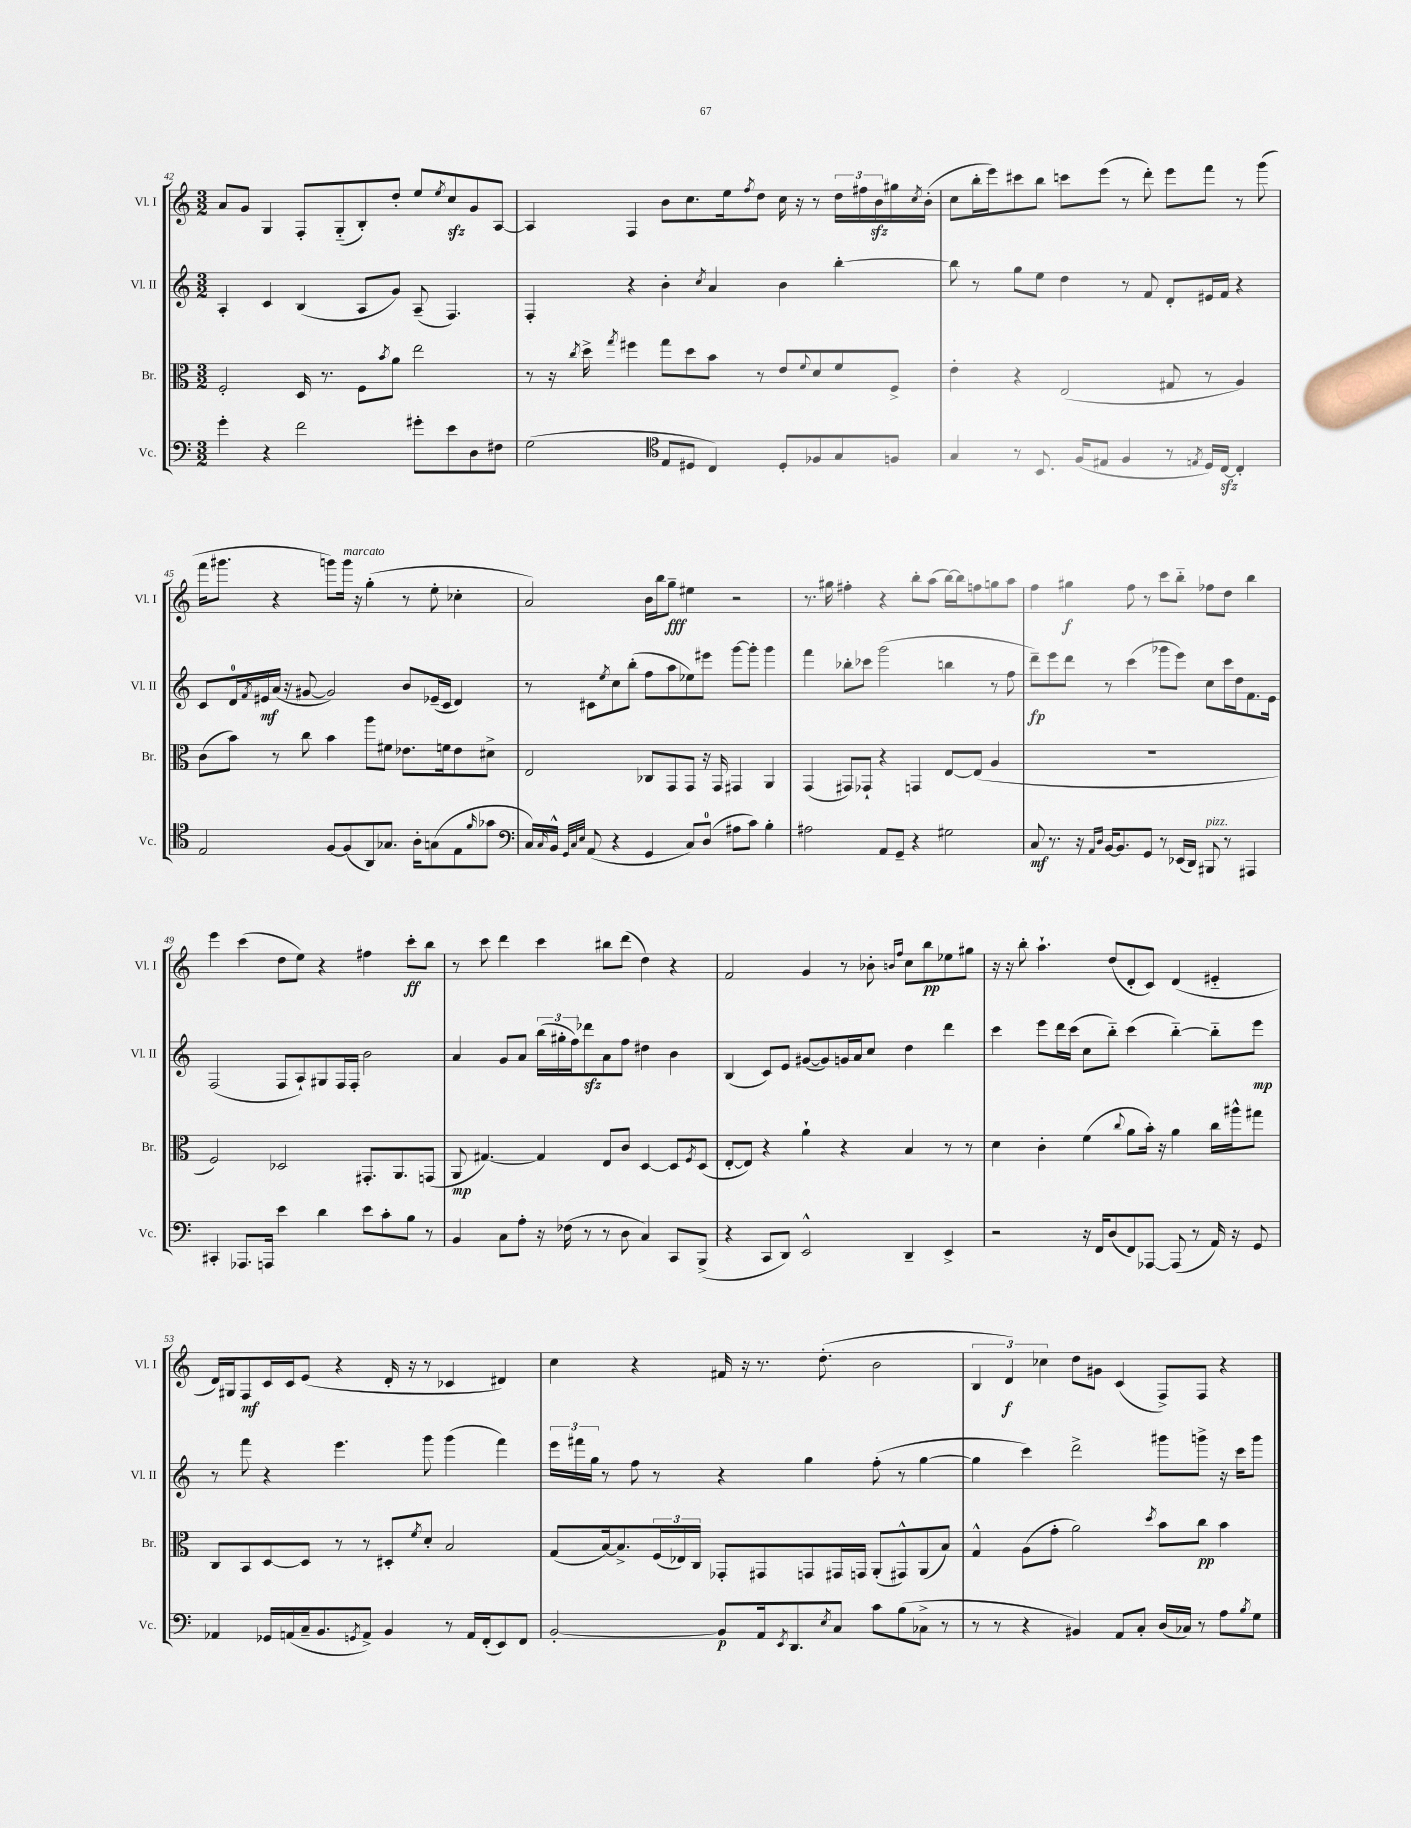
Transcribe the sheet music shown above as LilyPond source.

<<
\new StaffGroup <<
\new Staff = "s0" \with { instrumentName = "Vl. I" shortInstrumentName = "Vl. I" } {
    \clef treble \key c \major \numericTimeSignature \time 3/2
    a'8 g'8 g4 f8-. g8-_( b8-.) d''8-. e''8 \acciaccatura { e''8 } c''8\sfz g'8 a8~ |
    a4 f4 b'8 c''8. e''16 \acciaccatura { f''8 } d''8 c''16 r16 r8 \tuplet 3/2 { d''16 fis''16 b'16\sfz } gis''16 \acciaccatura { c''8 } b'16-.( |
    c''8 b''16-. e'''16) cis'''8 b''8 c'''8 e'''8( r8 d'''8-.) e'''8 f'''8 r8 g'''8( |
    f'''16 gis'''8. r4 g'''8) g'''16^\markup { \italic "marcato" } r16 g''4-.( r8 e''8-. ces''4-. |
    a'2) b'16 b''16 g''8--\fff eis''4 r2 |
    r8. gis''16 fis''4-. r4 b''8-. a''8( b''16~) b''16 f''8 g''8 a''8 |
    f''4 gis''4\f f''8 r8 c'''8 b''8-_ fes''8 d''8 b''4 |
    e'''4 c'''4( d''8 e''8) r4 fis''4 c'''8-.\ff b''8 |
    r8 c'''8 d'''4 c'''4 bis''8 d'''8( d''4) r4 |
    f'2 g'4 r8 bes'8-. \grace { b'16 f''16 } c''8 b''8\pp ees''8 gis''8 |
    r16 r16 b''8-. a''4.-! d''8( d'8-. c'8) d'4( eis'4-_ |
    d'16) gis16 f8\mf c'16 c'16 e'8( r4 d'16-. r16 r8 ces'4 dis'4) |
    c''4 r4 fis'16 r16 r8. d''8.-.( b'2 |
    \tuplet 3/2 { b4 d'4\f) ces''4 } d''8 gis'8 c'4( f8->) f8 r4 \bar "|." |
}
\new Staff = "s1" \with { instrumentName = "Vl. II" shortInstrumentName = "Vl. II" } {
    \clef treble \key c \major \numericTimeSignature \time 3/2
    a4-. c'4 b4( a8 g'8) a8--( f4.) |
    f4-. r4 b'4-. \acciaccatura { c''8 } a'4 b'4 b''4~-. |
    b''8 r8 g''8 e''8 d''4 r8 f'8 d'8-. eis'16 f'16 r4 |
    c'8 d'16-0 \acciaccatura { f'8 } eis'16\mf a'16( r16 gis'8~ gis'2) b'8 ees'16--( c'16 d'4) |
    r8 cis'8 \acciaccatura { e''8 } c''8 b''8-.( f''8 a''8 ees''8) eis'''8 g'''8~ g'''8-. g'''4 |
    f'''4 bes''8-. ces'''8 g'''2( b''4 r8 f''8 |
    d'''8--\fp) e'''8 d'''8 r8 c'''4( ges'''8 e'''8) c''8 c'''16 d''16 f'8. e'16 |
    f2( f8 a8-!) gis8 f16 f16-. b'2 |
    a'4 g'8 a'8 \tuplet 3/2 { b''16( gis''16-. f''16) } des'''8\sfz a'8 f''8 dis''4 b'4 |
    b4( c'8) e'8 gis'8~( gis'8) g'16 a'16 c''8 d''4 d'''4 |
    c'''4 e'''8 d'''16 c'''16( c''8 b''8-_) c'''4( b''4~-_) b''8-_ e'''8\mp |
    r8 f'''8 r4 e'''4. g'''8 g'''4( f'''4) |
    \tuplet 3/2 { e'''16 fis'''16 g''16 } r8 f''8 r8 r4 g''4 f''8-.( r8 g''4~ |
    g''4 c'''4) d'''2-> gis'''8 g'''8-> r16 c'''16 g'''8 \bar "|." |
}
\new Staff = "s2" \with { instrumentName = "Br." shortInstrumentName = "Br." } {
    \clef alto \key c \major \numericTimeSignature \time 3/2
    f2-. d16 r8. f8 \acciaccatura { b'8 } a'8 e''2 |
    r8 r16 \acciaccatura { c''8 } d''16-> \acciaccatura { g''8 } fis''4 g''8 d''8 b'8 r8 e'8 \appoggiatura { f'8 } d'8 f'8 f8-> |
    e'4-. r4 e2( gis8 r8 a4) |
    c'8( b'8) r8 c''8 b'4 a''8 fis'8 ees'8. f'16 ees'8 dis'8-> |
    e2 ces8 g,8 g,8 r16 g,16 gis,4 a,4 |
    g,4( gis,8) ges,8-! r4 g,4 e8~ e8( a4 |
    R1. |
    f2) des2 gis,8.-. a,8. g,8( |
    a,8\mp gis4.~) gis4 e8 c'8 d4~ d8 \acciaccatura { f8 } d8( |
    e8~-. e8) r4 a'4-! r4 b4 r8 r8 |
    d'4 c'4-. f'4( \appoggiatura { c''8 } a'8 b'16-.) r16 a'4 c''16 ais''16-^ gis''8 |
    c8 b,8 d8~ d8 r8 r8 dis8-. \acciaccatura { f'8 } d'8-. b2 |
    g8( b16~) b8.-> \tuplet 3/2 { f16( ees16) c16 } ges,8-. gis,8 g,8 gis,16 g,16 a,8-.( gis,8-^) a,8( b8) |
    g4-^ a8( g'8-. a'2) \acciaccatura { d''8 } b'8 c''8\pp b'4 \bar "|." |
}
\new Staff = "s3" \with { instrumentName = "Vc." shortInstrumentName = "Vc." } {
    \clef bass \key c \major \numericTimeSignature \time 3/2
    g'4-. r4 f'2 gis'8-. e'8 d8 fis8 |
    g2( \clef tenor e8 dis8 c4) dis8-. fes8 g8 f8 |
    g4 r8 b,8. f16( eis8 f4 r8 \acciaccatura { e8 } d16) c16~\sfz c4-. |
    e2 f8~ f8( a,8) ges8. a16-. g8( e8 \grace { f'16 } ges'8 |
    \clef bass c16) \grace { c16 } b,16-^ \grace { g,32 c32 e32 } a,8( r4 g,4 c8) d8-0( ais8 c'8) b4-. |
    ais2 a,8 g,8-- r4 gis2 |
    c8\mf r8. r16 \grace { a,16 d16 } b,16~ b,8. g,8 r8 ees,16( d,16) bis,,8^\markup { \italic "pizz." } r8 ais,,4 |
    cis,4-. aes,,8. a,,16 e'4 d'4 e'8 c'8-. b8 r8 |
    b,4 c8 a8-. r16 fes16( r8 r8 d8 c4) c,8 b,,8->( |
    r4 c,8 d,8) e,2-^ d,4-- e,4-> |
    r2 r16 f,16 d8( f,8) aes,,8~ aes,,8( r8 a,16) r16 g,8 |
    aes,4 ges,16 a,16( c16-- b,8. \acciaccatura { g,8 } a,8->) b,4 r8 a,16 f,16-.( e,8) f,8 |
    b,2~-. b,8\p a,16 \acciaccatura { e,8 } d,8. \acciaccatura { e8 } c8 c'8 b8( ces8-> r8 |
    r8 r8 r4 bis,4) a,8 c8-. d16( ces16) r8 a8 \acciaccatura { b8 } g8 \bar "|." |
}
>>
>>
\layout { \context { \Score currentBarNumber = #42 } }
